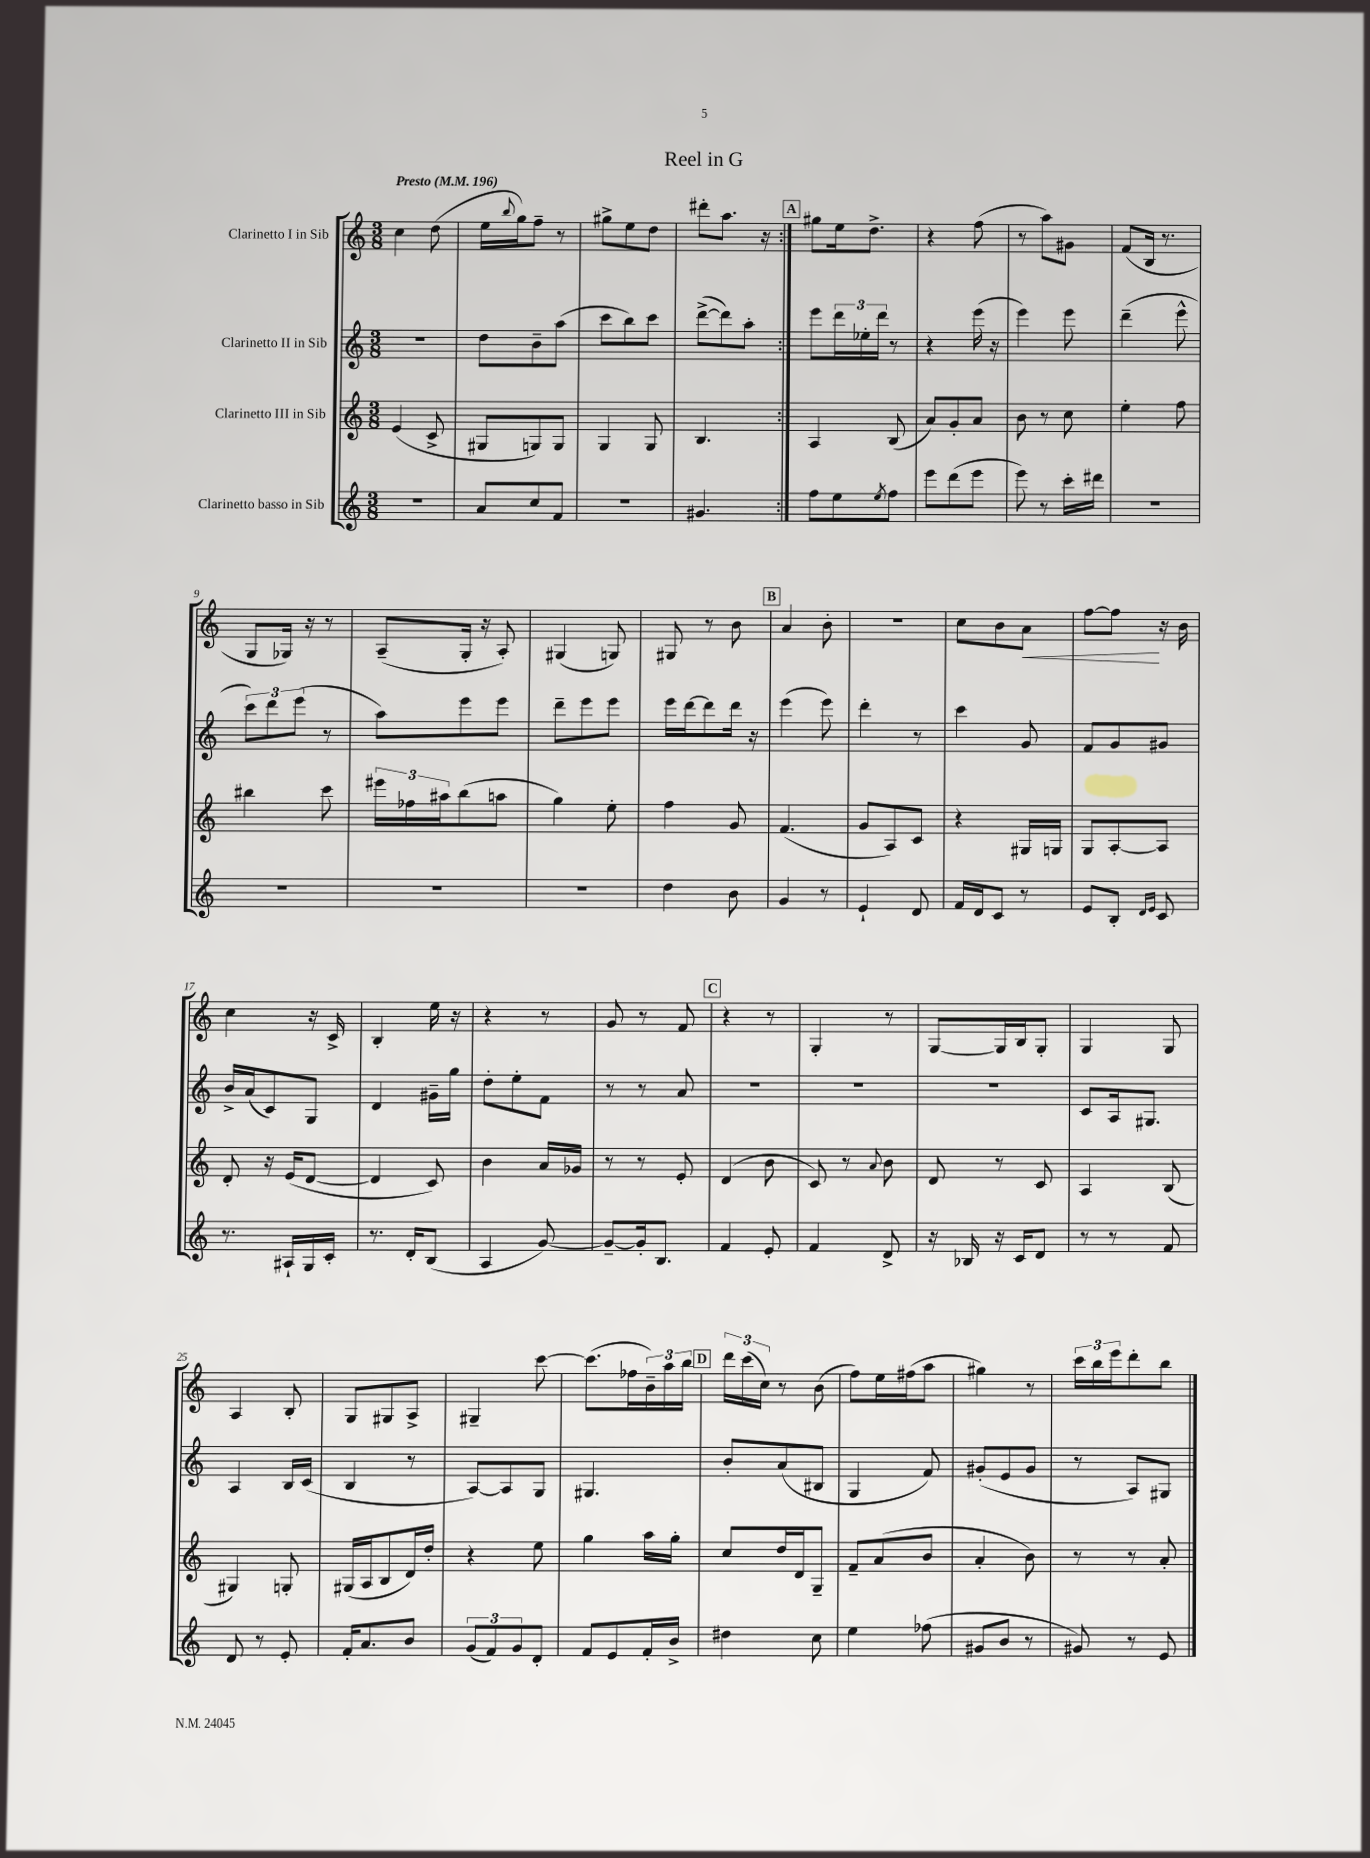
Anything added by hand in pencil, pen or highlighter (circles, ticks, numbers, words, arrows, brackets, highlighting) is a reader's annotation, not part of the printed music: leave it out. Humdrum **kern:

**kern	**kern	**kern	**kern	**dynam
*part4	*part3	*part2	*part1	*part1
*staff4	*staff3	*staff2	*staff1	*staff1
*I"Clarinetto basso in Sib	*I"Clarinetto III in Sib	*I"Clarinetto II in Sib	*I"Clarinetto I in Sib	*
*clefG2	*clefG2	*clefG2	*clefG2	*
*k[]	*k[]	*k[]	*k[]	*
*M3/8	*M3/8	*M3/8	*M3/8	*
*MM196	*MM196	*MM196	*MM196	*
=1	=1	=1	=1	=1
!	!	!	!LO:TX:a:B:t=Presto	!
4.r	(4e/	4.r	4cc\	.
.	8c^/	.	(8dd\	.
=2	=2	=2	=2	=2
8a/L	8G#X/L	8dd\L	16ee\LL	.
.	.	.	8qqbb/	.
.	.	.	16gg\J)	.
8cc/	8Gn/)	8b~\	8ff~\J	.
8f/J	8G/J	(8aa\J	8r	.
=3	=3	=3	=3	=3
4.r	4G/	8ccc\L	8gg#X^\L	.
.	.	8bb\)	8ee\	.
.	8G/	8ccc\J	8dd\J	.
=4	=4	=4	=4	=4
4.g#X/	4.B/	([8ddd^\L	8ddd#X'\L	.
.	.	8ddd\])	8.aa\J	.
.	.	8aa'\J	.	.
.	.	.	16r	.
!!LO:REH:place=s1:t=A
=5:|!	=5:|!	=5:|!	=5:|!	=5:|!
8ff\L	4A/	8eee\L	8gg#X\L	.
8ee\	.	24ddd\L	16ee\k	.
.	.	24ee-X'\	.	.
.	.	.	8.dd^\J	.
.	.	24ddd\JJ	.	.
8qee/	.	.	.	.
8ff\J	(8B/	8r	.	.
=6	=6	=6	=6	=6
8eee\L	8a/L)	4r	4r	.
(8ddd\	8g'/	.	.	.
8eee\J	8a/J	(16eee\	(8ff\	.
.	.	16r	.	.
=7	=7	=7	=7	=7
8eee\)	8b\	4eee\)	8r	.
8r	8r	.	8aa\L)	.
16ccc'\LL	8cc\	8eee\	8g#X\J	.
16ddd#X\JJ	.	.	.	.
=8	=8	=8	=8	=8
4.r	4ee'\	(4ddd~\	(8f/L	.
.	.	.	16B/Jk	.
.	.	.	8.r	.
.	8ff\	8eee^^\	.	.
!!LO:LB:g=z
=9	=9	=9	=9	=9
4.r	4bb#X\	12ccc\L)	8G/L	.
.	.	12ddd\	.	.
.	.	.	16G-X/Jk)	.
.	.	(12eee\J	.	.
.	.	.	16r	.
.	8ccc\	8r	8r	.
=10	=10	=10	=10	=10
4.r	24eee#X\LL	8aa\L)	(8A~/L	.
.	24ff-X\	.	.	.
.	24aa#X\J	.	.	.
.	(8bb\	8eee\	16G'/Jk	.
.	.	.	16r	.
.	8aan\J	8eee\J	8A'/)	.
=11	=11	=11	=11	=11
4.r	4gg\)	8ddd~\L	(4G#X/	.
.	.	8eee\	.	.
.	8ee'\	8eee\J	8Gn/)	.
=12	=12	=12	=12	=12
4dd\	4ff\	16eee\LL	8G#X/	.
.	.	[16ddd\J	.	.
.	.	8ddd\]	8r	.
8b\	8g/	16ddd\Jk	8b\	.
.	.	16r	.	.
!!LO:REH:place=s1:t=B
=13	=13	=13	=13	=13
4g/	(4.f/	(4eee\	4a/	.
8r	.	8eee\)	8b'\	.
=14	=14	=14	=14	=14
4e`/	8g/L	4ddd'\	4.r	.
.	8A/)	.	.	.
8d/	8c/J	8r	.	.
=15	=15	=15	=15	=15
16f/LL	4r	4ccc\	8cc\L	.
16d/J	.	.	.	.
8c/J	.	.	8b\	.
!	!	!	!	!LO:HP:b
8r	16G#X/LL	8g/	8a\J	<
.	16Gn/JJ	.	.	.
=16	=16	=16	=16	=16
8e/L	8G/L	8f/L	[8ff\L	.
8B'/J	[8A'/	8g/	8ff\J]	.
16qqd/LL	.	.	.	.
16qqe/JJ	.	.	.	.
8c/	8A/J]	8g#X/J	16r	[
.	.	.	16b\	.
!!LO:LB:g=z
=17	=17	=17	=17	=17
8.r	8d'/	16b^/LL	4cc\	.
.	.	(16a/J	.	.
.	16r	8c/)	.	.
16A#X`/LL	(16e/KL	.	.	.
16G/	[8d/J	8G/J	16r	.
16c'/JJ	.	.	16c^/	.
=18	=18	=18	=18	=18
8.r	4d/]	4d/	4B'/	.
16d'/KL	.	.	.	.
(8B/J	8c/)	16g#X~\LL	16ee\	.
.	.	16gg\JJ	16r	.
=19	=19	=19	=19	=19
4A/	4b\	8dd'\L	4r	.
.	.	8ee'\	.	.
[8g/)	16a/LL	8f\J	8r	.
.	16g-X/JJ	.	.	.
=20	=20	=20	=20	=20
8g~/L_	8r	8r	8g/	.
16g'/k]	8r	8r	8r	.
8.B/J	.	.	.	.
.	8e'/	8a/	8f/	.
!!LO:REH:place=s1:t=C
=21	=21	=21	=21	=21
4f/	(4d/	4.r	4r	.
8e'/	8b\	.	8r	.
=22	=22	=22	=22	=22
4f/	8c/)	4.r	4G'/	.
.	8r	.	.	.
.	8qqa/	.	.	.
8d^/	8b\	.	8r	.
=23	=23	=23	=23	=23
16r	8d/	4.r	[8G/L	.
16B-X/	.	.	.	.
16r	8r	.	16G/L]	.
16c/KL	.	.	16B/J	.
8d/J	8c/	.	8G'/J	.
=24	=24	=24	=24	=24
8r	4A/	8c/L	4G/	.
8r	.	16A/k	.	.
.	.	8.G#X/J	.	.
8f/	(8B/	.	8G/	.
!!LO:LB:g=z
=25	=25	=25	=25	=25
8d/	4G#X/)	4A/	4A/	.
8r	.	.	.	.
8e'/	8Gn'/	16B/LL	8B'/	.
.	.	(16c/JJ	.	.
=26	=26	=26	=26	=26
16f'/KL	(16G#X/LL	4B/	8G/L	.
8.a/	16A/J	.	.	.
.	8B/	.	8G#X/	.
8b/J	16d/L)	8r	8A^/J	.
.	16dd'/JJ	.	.	.
=27	=27	=27	=27	=27
(12g/L	4r	[8A/L)	4G#X~/	.
12f/)	.	.	.	.
.	.	8A/]	.	.
12g/	.	.	.	.
8d'/J	8ee\	8G/J	[8ccc\	.
=28	=28	=28	=28	=28
8f/L	4gg\	4.G#X/	(8.ccc\L]	.
8e/	.	.	.	.
.	.	.	16ff-X\L	.
16f'/L	16aa\LL	.	24b~\)	.
.	.	.	24aa\	.
16b^/JJ	16gg'\JJ	.	.	.
.	.	.	24bb\JJ	.
!!LO:REH:place=s1:t=D
=29	=29	=29	=29	=29
4dd#X\	8cc/L	8b'/L	24ddd\LL	.
.	.	.	(24ccc\	.
.	.	.	24cc\JJ)	.
.	16dd/L	(8a/	8r	.
.	16d/J	.	.	.
8cc\	8G~/J	8B#X/J	(8b\	.
=30	=30	=30	=30	=30
4ee\	8f~/L	4G/	8ff\L)	.
.	(8a/	.	16ee\L	.
.	.	.	(16ff#X\J	.
(8ff-X\	8b/J	8f/)	8aa\J	.
=31	=31	=31	=31	=31
8g#X/L	4a'/	(8g#X'/L	4gg#X\)	.
8b/J	.	8e/	.	.
8r	8b\)	8g#/J	8r	.
=32	=32	=32	=32	=32
8g#X/)	8r	8r	24ccc\LL	.
.	.	.	24bb\	.
.	.	.	24eee\J	.
8r	8r	8A/L)	8ddd'\	.
8e/	8a'/	8G#X/J	8bb\J	.
==	==	==	==	==
*-	*-	*-	*-	*-
